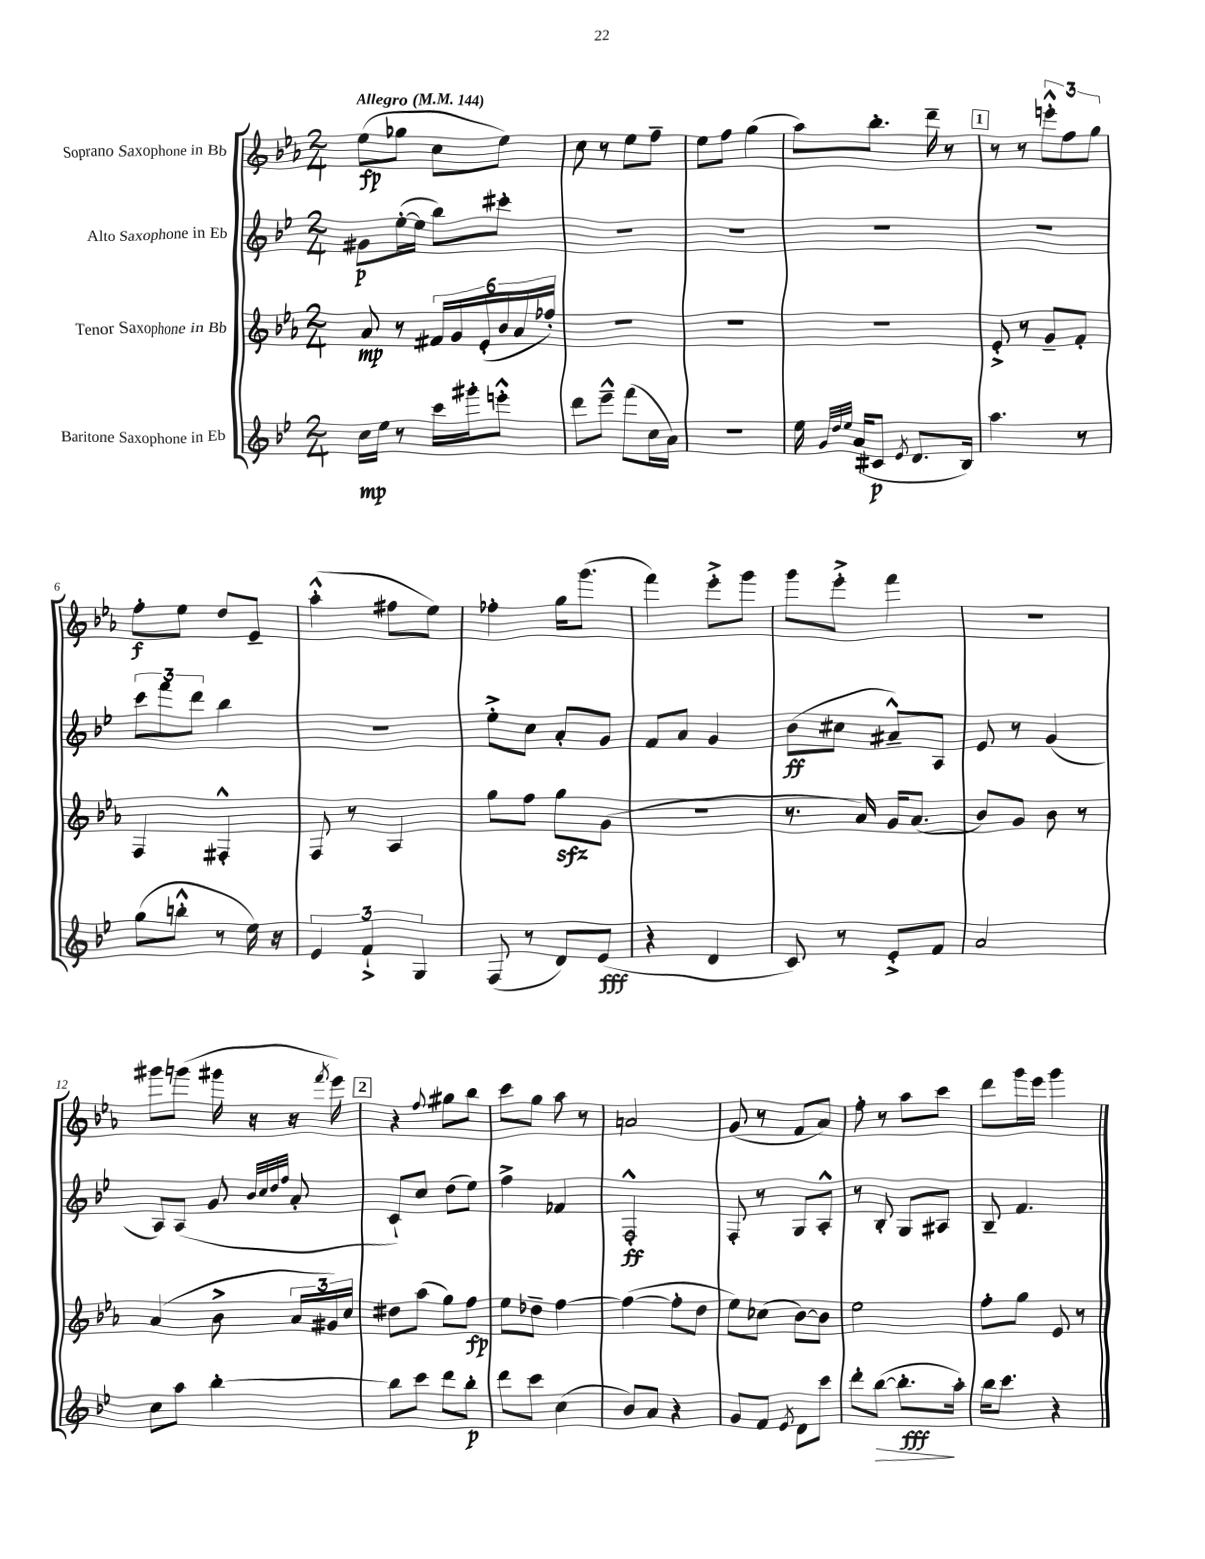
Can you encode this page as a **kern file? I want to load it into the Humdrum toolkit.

**kern	**kern	**kern	**kern
*staff4	*staff3	*staff2	*staff1
*clefG2	*clefG2	*clefG2	*clefG2
*k[b-e-]	*k[b-e-a-]	*k[b-e-]	*k[b-e-a-]
*M2/4	*M2/4	*M2/4	*M2/4
*MM144	*MM144	*MM144	*MM144
16cc\LL	8a-/	8g#\L	(8ee-\L
16ee-\JJ	.	.	.
8r	8r	([16ee-'\L	8gg-\J
.	.	16ee-\]JJ	.
16ccc\LL	24f#/LL	8bb-\L)	8cc\L
.	24g/	.	.
16ggg#'\J	.	.	.
.	(24e-'/	.	.
8eee'^^\J	24b-/	8ccc#'\J	8ee-\J)
.	24a-/	.	.
.	24ff-'/JJ)	.	.
=	=	=	=
8ddd\L	2r	2r	8cc\
8eee-~^^\J	.	.	8r
(8fff\L	.	.	8ee-\L
16cc\L	.	.	8ff~\J
16a\JJ)	.	.	.
=	=	=	=
2r	2r	2r	8ee-\L
.	.	.	8ff\J
.	.	.	(4gg\
=	=	=	=
16ee-\	2r	2r	8aa-\L)
32qqg/LLL	.	.	.
32qqdd/	.	.	.
32qqee-/JJJ	.	.	.
(16a/LK	.	.	.
8c#/J	.	.	8.bb-'\J
8qe-/	.	.	.
8.d/L	.	.	.
.	.	.	16ddd~\
.	.	.	8r
16B-/Jk)	.	.	.
=	=	=	=
4.aa\	8e-'^/	2r	8r
.	8r	.	8r
.	8g~/L	.	12eee'^^\L
.	.	.	12ff\
8r	8f'/J	.	.
.	.	.	12gg\J
=	=	=	=
(8gg\L	4F/	12ccc\L	8ff'\L
.	.	12fff\	.
8bb'^^\J	.	.	8ee-\J
.	.	12ddd\J	.
8r	4F#'^^/	4bb-\	8dd/L
16ee-\)	.	.	8e-~/J
16r	.	.	.
=	=	=	=
6e-/	8F/	2r	(4aa-'^^\
.	8r	.	.
6f`^/	.	.	.
.	4A-/	.	8ff#\L
6G/	.	.	.
.	.	.	8ee-\J)
=	=	=	=
(8F/	8gg\L	8ee-'^\L	4ff-'\
8r	8ff\J	8cc\J	.
8d/L)	8gg\L	8a'/L	16gg\LK
.	.	.	(8.ggg\J
(8e-/J	(8g\J	8g/J	.
=	=	=	=
4r	2r	8f/L	4fff\)
.	.	8a/J	.
4d/	.	4g/	8eee-'^\L
.	.	.	8ggg\J
=	=	=	=
8c/)	8.r	(8b-\L	8ggg\L
8r	.	8cc#\J	8eee-'^\J
.	16a-/)	.	.
8e-'^/L	16g/LK	8a#~^^/L)	4fff\
.	(8.a-/J	.	.
8f/J	.	8A/J	.
=	=	=	=
2a/	8b-/L)	8e-/	2r
.	8g/J	8r	.
.	8b-\	(4g/	.
.	8r	.	.
=	=	=	=
8cc\L	(4a-/	8A/L)	8ggg#\L
8aa\J	.	(8A/J	(8ggg\J
[4bb-'\	8b-^\	8g/	16ggg#\
.	.	.	16r
.	.	32qqb-/LLL	.
.	.	32qqcc/	.
.	.	32qqdd/	.
.	.	32qqff/JJJ	.
.	24a-/LL	8a'/	16r
.	24g#/)	.	.
.	.	.	8qfff/
.	.	.	16eee-\)
.	24cc/JJ	.	.
=	=	=	=
8bb-\]L	8dd#\L	8c`/L)	4r
8ccc\J	(8aa-\J	8cc/J	.
.	.	.	8qqff/
8ddd\L	8gg\L)	(8dd\L	8gg#\L
8bb-'\J	8ff\J	8ee-\J)	8bb-\J
=	=	=	=
8ddd\L	8ee-\L	4ff^\	8ccc\L
8ccc\J	8dd-~\J	.	8gg\J
(4cc\	[4ff\	4f-/	8aa-\
.	.	.	8r
=	=	=	=
8b-/L)	(4ff\_	2F'^^/	2a/
8a/J	.	.	.
4r	8ff'\]L	.	.
.	8dd\J	.	.
=	=	=	=
8g/L	8ee-\L)	8F'/	(8g/
8f/J	(8cc-\J	8r	8r
8qe-/	.	.	.
8d\L	[8b-\L)	8G/L	8f/L
8ccc\J	8b-\]J	8A'^^/J	8a-/J)
=	=	=	=
8ddd'\L	2ee-\	8r	8ff'\
([8bb-\J	.	8B-'/	8r
8.bb-'\]L	.	8G/L	8aa-\L
.	.	8A#/J	8ccc\J
16aa'\Jk)	.	.	.
=	=	=	=
16bb-\LK	8ff'\L	8B-~/	8ddd\L
8.ccc\J	.	.	.
.	8gg\J	4.f/	16ggg\L
.	.	.	16eee-\JJ
4r	8e-/	.	4ggg\
.	8r	.	.
==	==	==	==
*-	*-	*-	*-
